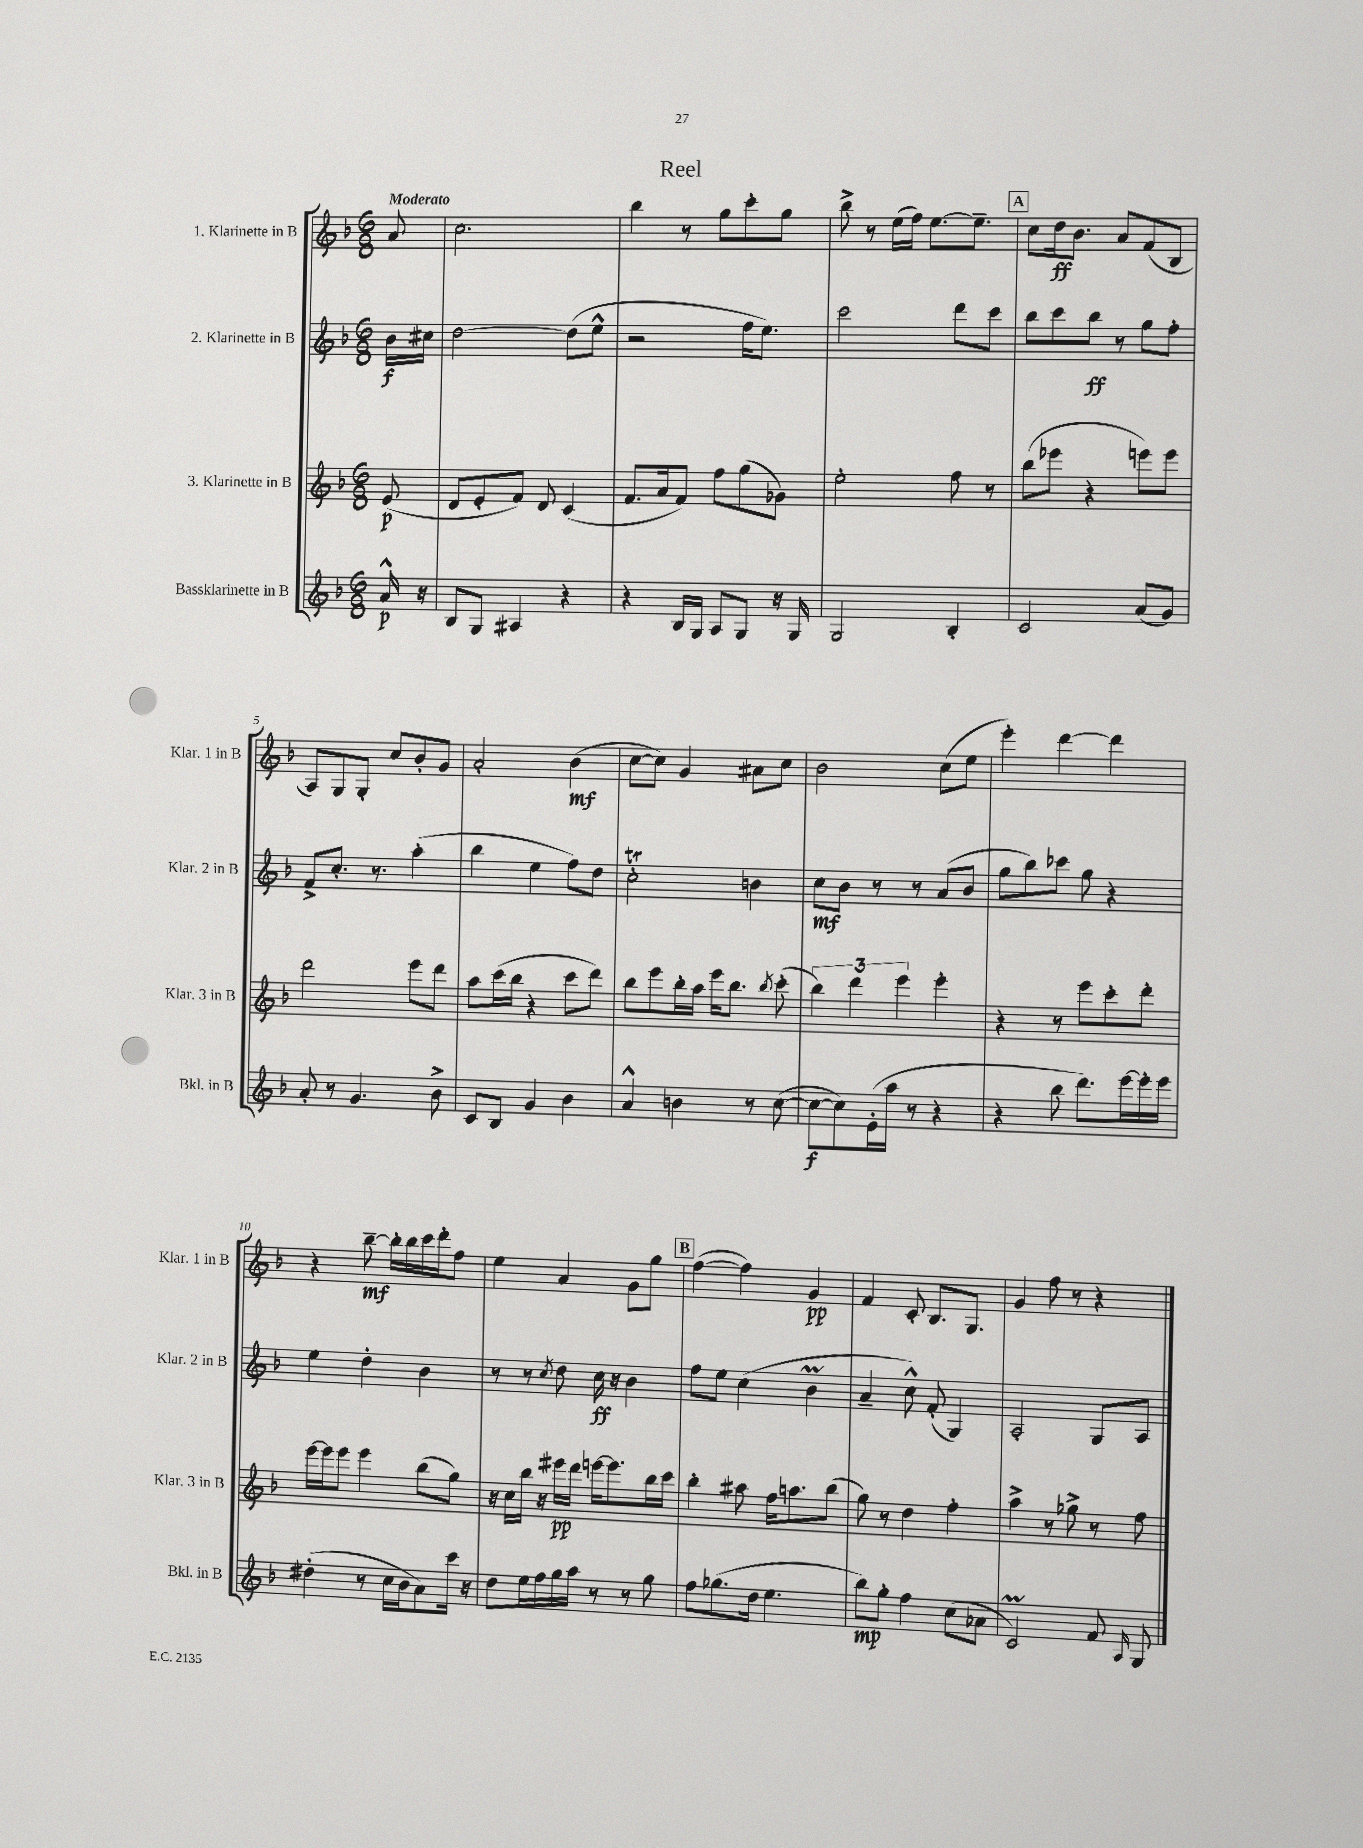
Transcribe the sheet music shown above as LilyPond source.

\header { title = "Reel" }
<<
\new StaffGroup <<
\new Staff = "s0" \with { instrumentName = "1. Klarinette in B" shortInstrumentName = "Klar. 1 in B" } {
    \clef treble \key f \major \numericTimeSignature \time 6/8 \partial 8 \tempo "Moderato"
    \autoBeamOff a'8 |
    c''2. |
    bes''4 r8 g''8[ c'''8-. g''8] |
    bes''8-> r8 e''16[( f''16]) e''8.[~ e''8.]-- |
    \mark \markup { \box "A" } c''8[ d''16\ff bes'8.] a'8[ f'8( bes8] |
    a8[) g8 g8]-. c''8[ bes'8-. g'8] |
    a'2-. bes'4\mf( |
    c''8[~ c''8]) g'4 ais'8[ c''8] |
    bes'2 c''8[( e''8] |
    e'''4-.) d'''4~ d'''4 |
    r4 bes''8~--\mf bes''16[-. bes''16 c'''16 d'''16-. f''8] |
    e''4 a'4 g'8[ g''8] |
    \mark \markup { \box "B" } f''4~( f''4) g'4\pp |
    f'4 c'8-. bes8.[ g8.] |
    g'4 f''8 r8 r4 \bar "|." |
}
\new Staff = "s1" \with { instrumentName = "2. Klarinette in B" shortInstrumentName = "Klar. 2 in B" } {
    \clef treble \key f \major \numericTimeSignature \time 6/8 \partial 8
    \autoBeamOff bes'16[\f cis''16] |
    d''2~ d''8[( e''8]-^ |
    r2 f''16[ e''8.]) |
    c'''2 d'''8[ c'''8] |
    \mark \markup { \box "A" } bes''8[ c'''8 bes''8]\ff r8 g''8[ f''8]-. |
    f'8[-> c''8.]-. r8. a''4-.( |
    bes''4 e''4 f''8[) d''8] |
    c''2-.\trill b'4 |
    c''8[\mf bes'8] r8 r8 a'8[( bes'8] |
    g''8[ bes''8) ces'''8] g''8 r4 |
    e''4 d''4-. bes'4 |
    r8 r8 \acciaccatura { c''8 } d''8 c''16\ff r16 bes'4 |
    \mark \markup { \box "B" } f''8[ e''8] c''4( bes'4\prall |
    a'4-- c''8-^) f'8-.( g4) |
    a2-. g8[ a8] \bar "|." |
}
\new Staff = "s2" \with { instrumentName = "3. Klarinette in B" shortInstrumentName = "Klar. 3 in B" } {
    \clef treble \key f \major \numericTimeSignature \time 6/8 \partial 8
    \autoBeamOff e'8\p( |
    d'8[ e'8-. f'8]) d'8 c'4( |
    f'8.[ a'16 f'8]) f''8[ g''8( ges'8]) |
    e''2-. f''8 r8 |
    \mark \markup { \box "A" } bes''8[( ees'''8] r4 e'''8[) e'''8] |
    d'''2 e'''8[ d'''8] |
    a''8[ c'''16( bes''16] r4 c'''8[ d'''8]) |
    bes''8[ e'''8 bes''16-. a''16] e'''16[ bes''8.] \acciaccatura { bes''8 } c'''8-.( |
    \tuplet 3/2 { bes''4) d'''4 e'''4 } e'''4-. |
    r4 r8 e'''8[ c'''8-. d'''8]-. |
    e'''16[~ e'''16 e'''8] e'''4 bes''8[( g''8]) |
    r16 c''16[ bes''16] r16 eis'''16[\pp d'''16] e'''16[~ e'''8. bes''16 c'''16] |
    \mark \markup { \box "B" } bes''4-. ais''8 f''16[ a''8. bes''8]( |
    g''8) r8 d''4 f''4-. |
    a''4-> r8 ges''8-> r8 f''8 \bar "|." |
}
\new Staff = "s3" \with { instrumentName = "Bassklarinette in B" shortInstrumentName = "Bkl. in B" } {
    \clef treble \key f \major \numericTimeSignature \time 6/8 \partial 8
    \autoBeamOff a'16-^\p r16 |
    bes8[ g8] ais4 r4 |
    r4 bes16[ g16] a8[ g8] r16 g16 |
    g2 bes4-. |
    \mark \markup { \box "A" } c'2 a'8[( g'8]) |
    a'8-. r8 g'4. bes'8-> |
    c'8[ bes8] g'4 bes'4 |
    a'4-^ b'4 r8 c''8~( |
    c''8[~\f c''8) e'16-.( a''16] r8 r4 |
    r4 bes''8 d'''8.[) e'''16~ e'''16-. e'''16] |
    dis''4-.( r8 c''16[ bes'16 a'8) c'''16] r16 |
    d''8[ e''16 f''16 g''16 a''16] r8 r8 g''8 |
    \mark \markup { \box "B" } f''8[ ges''8.( d''16] e''4. |
    bes''8[\mp) g''8]-. f''4 c''8[( aes'8] |
    c'2\prall) f'8 \grace { a16 } g8 \bar "|." |
}
>>
>>
